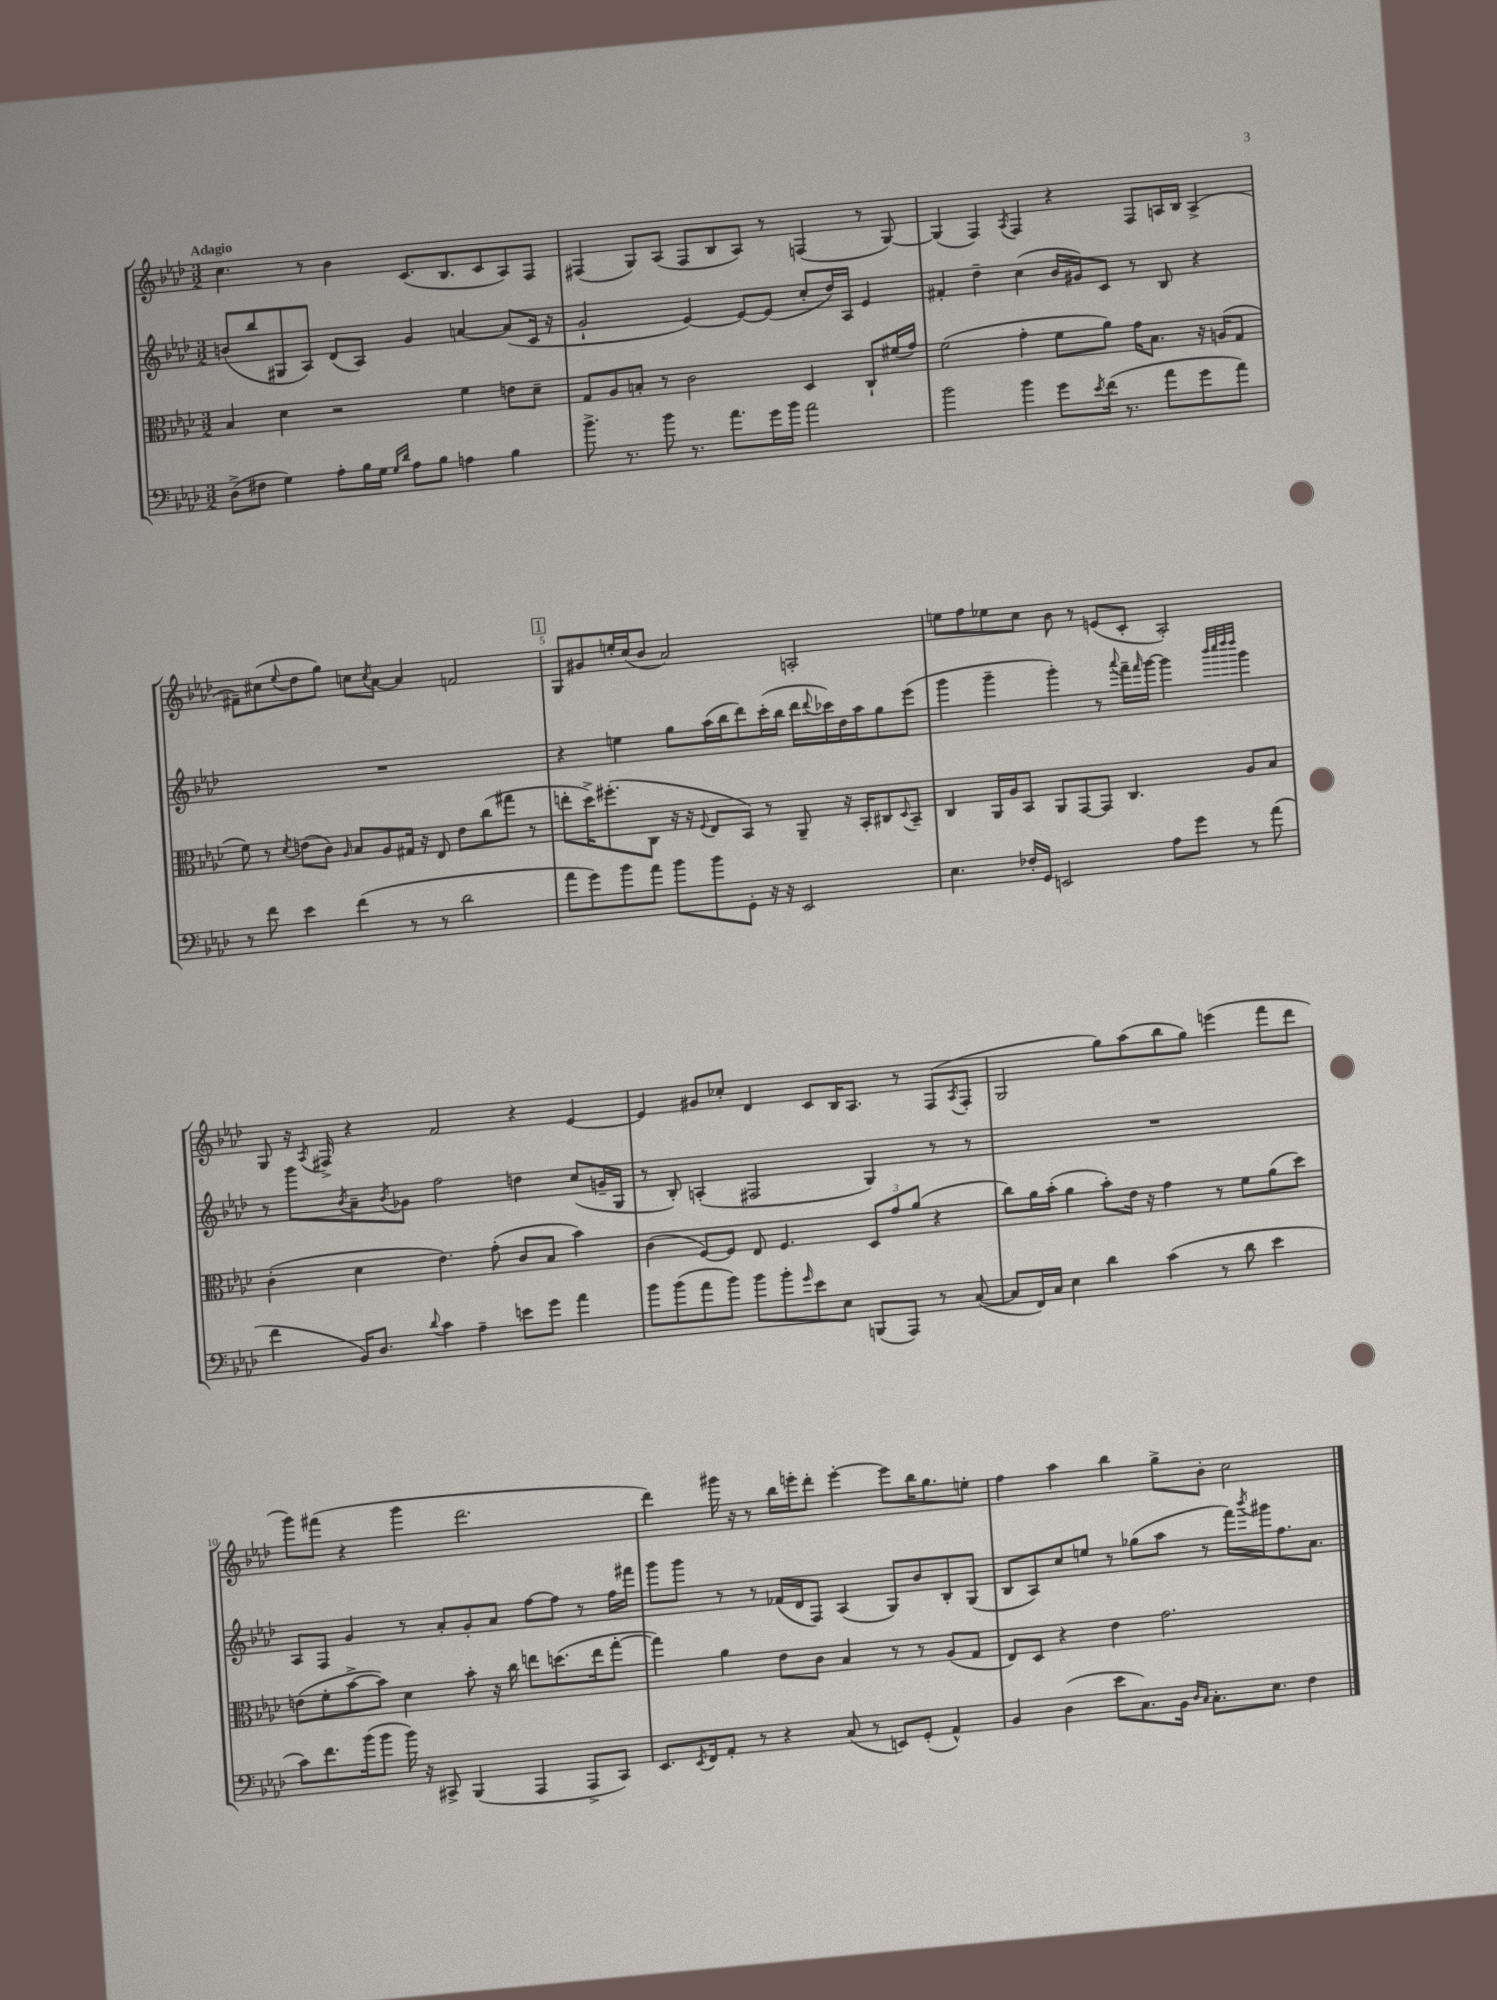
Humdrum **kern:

**kern	**kern	**kern	**kern
*staff4	*staff3	*staff2	*staff1
*clefF4	*clefC3	*clefG2	*clefG2
*k[b-e-a-d-]	*k[b-e-a-d-]	*k[b-e-a-d-]	*k[b-e-a-d-]
*M3/2	*M3/2	*M3/2	*M3/2
(8D-^\L	4B-/	(8b/L	4.cc\
8F#\J	.	8bb-/	.
4G\)	4d-\	8G#/	.
.	.	8A-/J)	8r
8A-'\L	2r	(8d-/L	4b-\
16B-\L	.	8A-/J)	.
16G\JJ	.	.	.
16qqG/LL	.	.	.
16qqd-/JJ	.	.	.
8A-\L	.	4g/	(8.c/L
8B-\J	.	.	.
.	.	.	8.B-/
4A\	4f\	[4a/	.
.	.	.	8c/
4B-\	8e\L	(8a/]L	8A-/)
.	8d-~\J	16c/Jk	8F/J
.	.	16r	.
=	=	=	=
8.b-^\	8G/L	2g`/	(4F#/
.	8A-/	.	.
8.r	.	.	.
.	8B'/J	.	8G/L)
8b-\	8r	.	(8A-/J
8.r	2c\	[4e-/)	8F#/L
.	.	.	8B-/
8.a-\L	.	.	.
.	.	8e-/_L	8A-/J)
16g\L	.	(8e-/]J	8r
16b-\JJ	.	.	.
2a-\	4D-/	8cc'/L	(4F/
.	.	16dd-/L)	.
.	.	16A-/JJ	.
.	8C`/L	4e-/	8r
.	(16f#/L	.	[8G/)
.	16g/JJ)	.	.
=	=	=	=
2b-\	(2f\	4f#'/	(4G/]
.	.	4dd-~\	4F/)
.	.	.	8qA-/
4b-\	4g'\	(4cc\	4F/
8g\L	8f\L	16b-/LL	4r
.	.	16g#/J)	.
8qe-/	.	.	.
(16f\Jk	8a-\J)	8c/J	.
8.r	.	.	.
.	16g\LK	8r	8F/L
.	8.B-\J	.	.
8a-\L	.	8B-/	16A/L
.	.	.	16B-/JJ
8g\	16r	4r	(4A^/
.	(16A/LK	.	.
8a-\J)	8G/J	.	.
=	=	=	=
8r	8f\)	1.r	8f#~\L)
8f\	8r	.	(8cc#\
.	8qd-/	.	8qqee-/
4e-\	(8e\L	.	8dd-\
.	8c\J)	.	8gg\J)
.	16qqA-/	.	.
(4f\	8B-/L	.	8cc\L
.	.	.	8qcc/
.	8A-/	.	[8a-\J
8r	16G#/Jk	.	4a-/]
.	16r	.	.
8r	8E-/	.	.
2d-\	8e\L	.	2f/
.	(8cc\	.	.
.	8gg#\J	.	.
.	8r	.	.
=	=	=	=
8a-\L	8ee'\L	4r	8G/L
8g\)	16dd-^\K)	.	8g#/
.	(8.ff#'\	.	.
8b-\	.	4ee\	16ee'/L
.	.	.	(16cc/J
8a-\J	8C\J	.	8b-/J
8b-\L	16r	8gg\L	2a-/)
.	16r	.	.
.	8qqF/	.	.
8b-\	8E-/L	(16aa-\L	.
.	.	16bb-\J	.
8GG'\J	8BB-/J)	8ddd-\)	.
16r	8r	(16ccc'\L	.
16r	.	16bb-\JJ	.
2EE-/	8AA-~/	16ddd-\LL	2A'/
.	.	8qqddd-/	.
.	.	16ccc-\)	.
.	16r	16dd-\	.
.	16BB-'/LK	16aa-\J	.
.	8C#/	8gg\	.
.	8qqD-/	.	.
.	8BB-~/J	(8eee-\J	.
=	=	=	=
4.E-\	4C/	4ggg\	8ee\L
.	.	.	8ff\
.	16AA-/LL	4ggg~\	8ee-\
.	16A-/J	.	.
16F-'/LL	8BB-/J	.	8cc\J
16GG/JJ	.	.	.
2EE/	8AA-/L	4ggg'\)	8b-\
.	[8GG/	.	8r
.	8GG/]J	8r	(8e/L
.	.	8qqaaa-/	.
.	4.C/	16fff~\LL	8c'/J
.	.	16qqfff/	.
.	.	[16ggg\JJ	.
8A-\L	.	4ggg\]	2A-'/)
8g\J	.	.	.
.	.	32qqbbb-/LLL	.
.	.	32qqcccc/	.
.	.	32qqdddd-/	.
.	.	32qqdddd-/JJJ	.
8r	8A-/L	4ggg\	.
(8a-\	8B-/J	.	.
=	=	=	=
4f\	(4c'\	8r	8G/
.	.	8ggg\L	16r
.	.	.	8qA-/
.	.	.	16F#^/
.	.	8qb-/	.
16BB-/LK)	4d-\	8a-~\	4r
8.D-/J	.	.	.
.	.	8qb-/	.
.	.	8g-\J	.
8qqd-/	.	.	.
4c\	4.e-\)	2ff\	2f/
4A-~\	.	.	.
.	(8g'\	.	.
8e\L	8c/L	4dd\	4r
8g\J	8B-/J	.	.
4a-\	4b-\)	(8cc/L	[4e-/
.	.	16g~/L	.
.	.	16G/JJ	.
=	=	=	=
8b-\L	(4c\	8r	4e-/]
(8b-\	.	8B-'/)	.
8a-\	[8F/L)	(4A'/	8g#/L
8b-\J)	8F/]J	.	8cc-'/J
8b-\L	8E-/	2F#/	4d-/
8b-'\	4.F/	.	.
16qqg/	.	.	.
8e-\	.	.	8c/L
8E-\J	.	.	16B-/K
.	.	.	8.A-/J
(8BBB/L	12D-/L	4G/)	.
.	12g/	.	.
8AAA-/J)	.	.	8r
.	(12a-/J	.	.
8r	4r	8r	(8F/L
.	.	.	8qA-/
([8C/	.	8r	8F'/J
=	=	=	=
8C/]L	8cc\L)	1.r	2G/
16FF/L)	16a-\L	.	.
16C/JJ	(16b-'\JJ	.	.
4E-\	4a-\	.	.
4d-\	8b-'\L)	.	8gg\L)
.	16e-\Jk	.	(8aa-\
.	16r	.	.
(4c\	4g\	.	8bb-\
.	.	.	8gg\J)
8r	8r	.	(4eee\
8d-\	8f\L	.	.
4e-\	(8a-\	.	8fff\L
.	8dd-\J)	.	8ddd-\J
=	=	=	=
8c\L)	(8e\L	8A-/L	8ggg\L)
8.f\	8f'\	8F/J	(8fff#\J
.	[8b-^\	4g/	4r
(16b-\k	.	.	.
8b-\J	8b-\]J)	.	.
16b-\)	4d-\	8r	4ggg\
16r	.	.	.
8CC#^/	.	8a-'/L	.
(4BBB-/	8b-'\	8g'/	2.ddd-\
.	16r	8a-/J	.
.	16cc\	.	.
4AAA-/	8ee\L	[8ff\L	.
.	(8.dd\	8ff\]J	.
8AAA-^/L	.	8r	.
.	16ee\k	.	.
8CC#/J)	[8gg'\J	16ff\LL	.
.	.	16fff#\JJ	.
=	=	=	=
8.EE-/L	4gg\])	8ggg\L	4ddd-\)
.	.	8ggg\J	.
8qEE-/	.	.	.
16FF/k	.	.	.
8AA-'/J	4a-\	8r	16ggg#\
.	.	.	16r
8r	.	8r	8r
4r	8e-\L	(16f-/LL	16bb-\LL
.	.	16d-/J	16eee'\J
.	8c\J	8F/J)	8ddd-'\J
(8C/	4B-/	(4A-/	[4eee'\
8r	.	.	.
8EE/L)	8r	8G/L)	8eee\]L
(8GG'/J	8r	8b-/	16bb-\K
.	.	.	8.gg\
4AA-^^/)	(8A-/L	8B-'/	.
.	8G/J	(8G/J	8ee'\J
=	=	=	=
4BB-/	8E-/L)	8B-/L	4ff\
.	8D-/J	8A-/)	.
(4D-\	4r	8cc/	4aa-\
.	.	8ee/J	.
8e-\L	4e-\	8r	4bb-\
8.C\)	.	(8gg-\L	.
.	2.g\	8aa-\J	8gg^\L
16BB-\Jk	.	.	.
16qqD-/LL	.	.	.
16qqC/JJ	.	.	.
8.C'\L	.	8r	8b-'\J
.	.	16fff\LL)	2cc\
.	.	8qbbb-/	.
8.E-\J	.	16ggg#\J	.
.	.	8.ff\	.
4F\	.	.	.
.	.	8.a-\J	.
==	==	==	==
*-	*-	*-	*-
